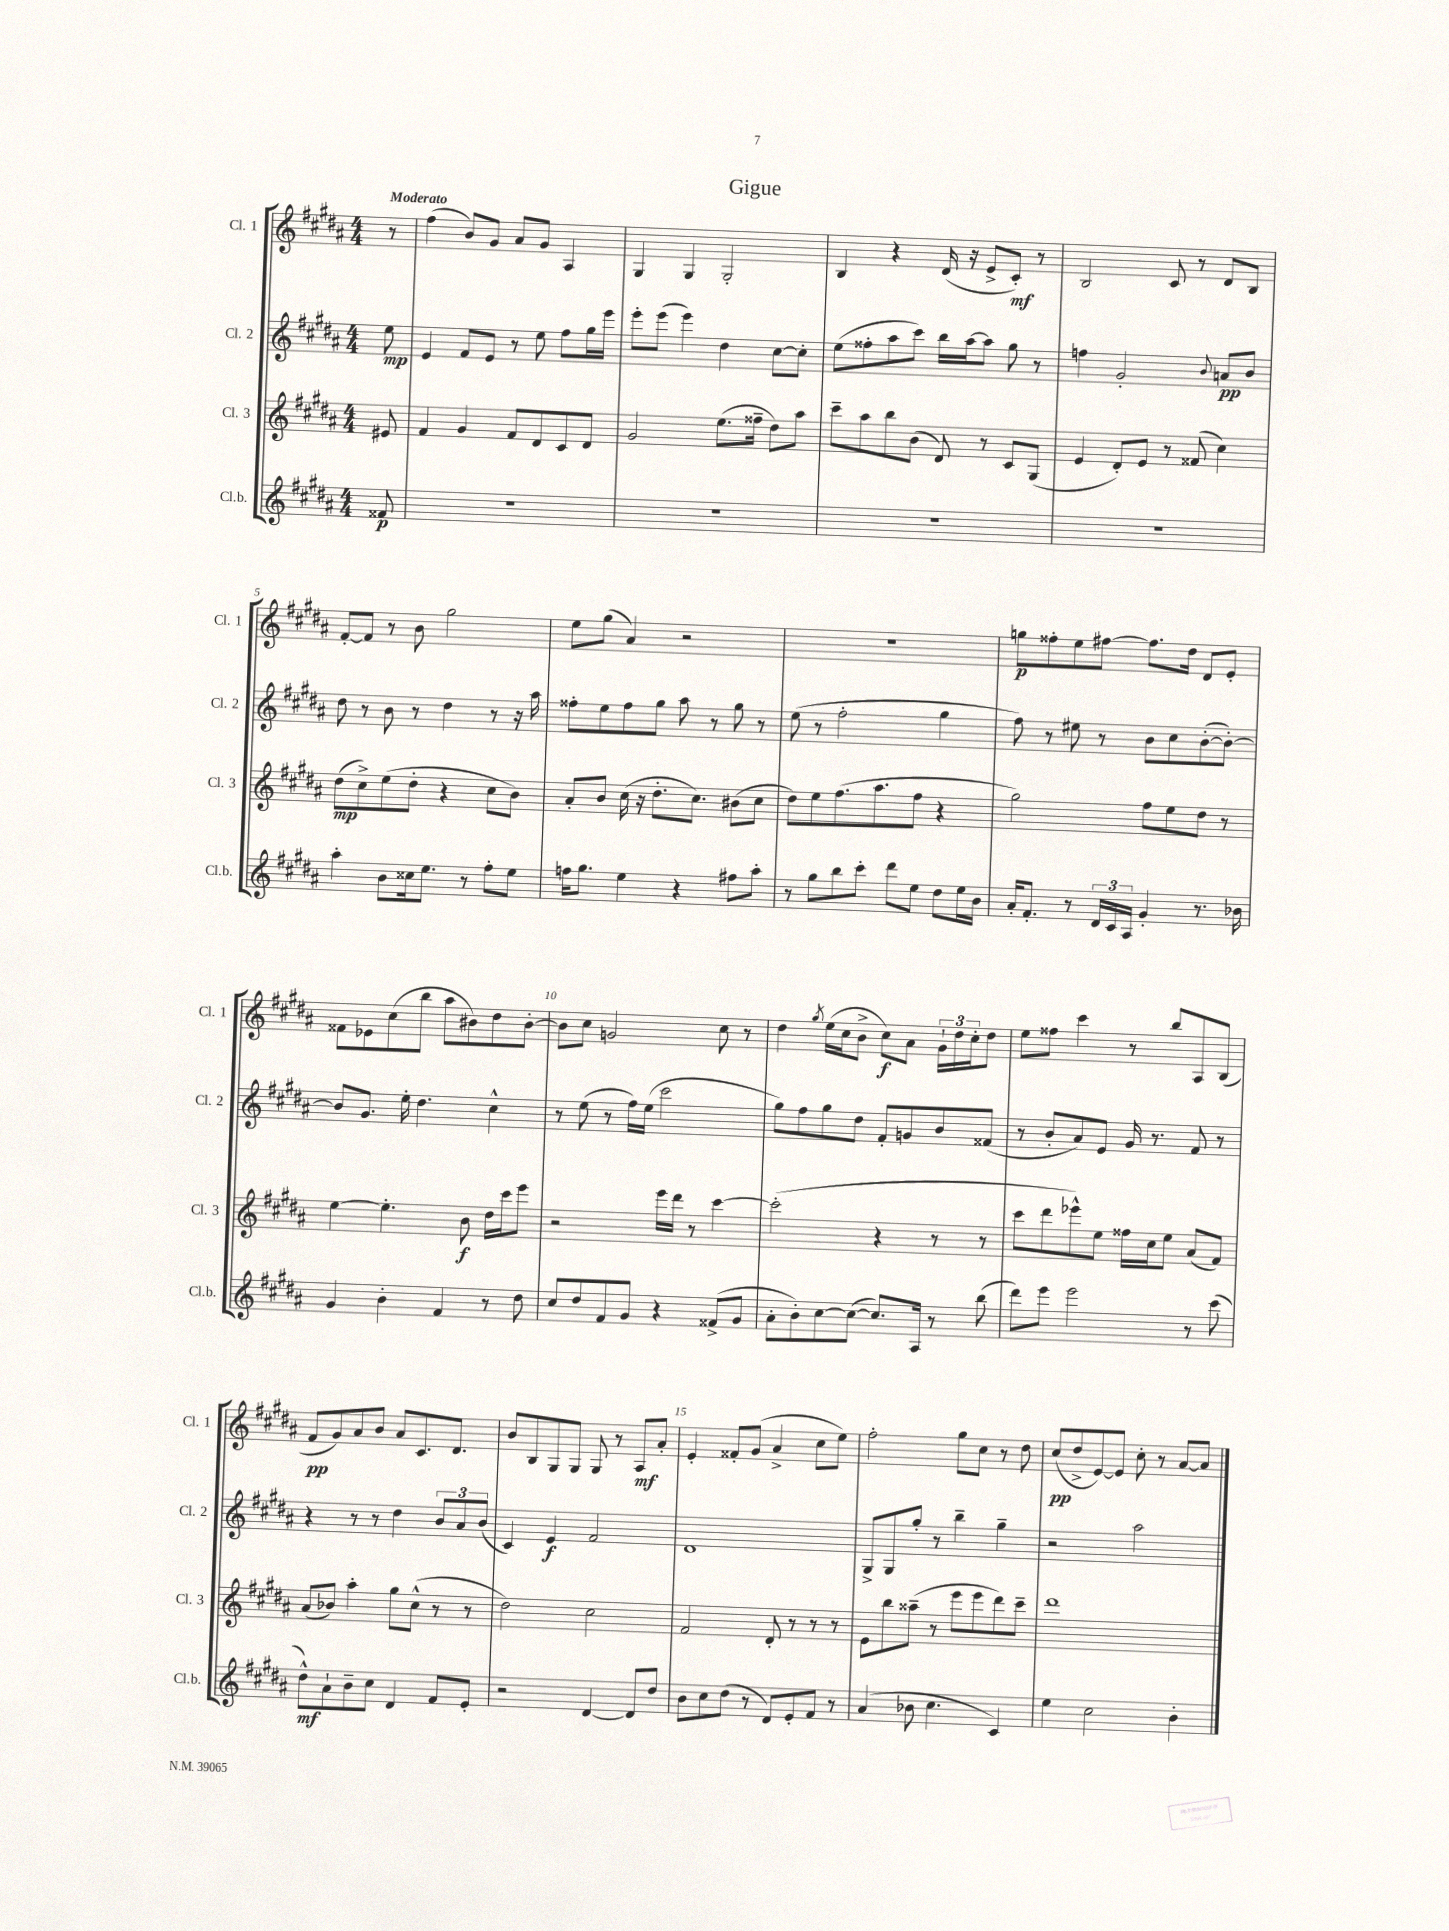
\header { title = "Gigue" }
<<
\new StaffGroup <<
\new Staff = "s0" \with { instrumentName = "Cl. 1" shortInstrumentName = "Cl. 1" } {
    \clef treble \key b \major \numericTimeSignature \time 4/4 \partial 8 \tempo "Moderato"
    r8 |
    fis''4( b'8) gis'8 ais'8 gis'8 ais4 |
    gis4 gis4 gis2-. |
    b4 r4 dis'16( r16 e'8-> cis'8-.\mf) r8 |
    b2 cis'8 r8 dis'8 b8 |
    fis'8~-. fis'8 r8 b'8 gis''2 |
    e''8 gis''8( ais'4) r2 |
    R1 |
    g''8\p fisis''8-. e''8 fis''8~ fis''8. dis''16 dis'8 e'8-. |
    fisis'8 ees'8 cis''8( b''8 ais''8 bis'8) dis''8 bis'8~-. |
    bis'8 cis''8 g'2 cis''8 r8 |
    dis''4 \acciaccatura { gis''8 } e''16( cis''16 b'8-> cis''8\f) ais'8 \tuplet 3/2 { gis'16-! dis''16 cis''16-. } dis''8 |
    e''8 fisis''8 cis'''4 r8 b''8 ais8 b8( |
    fis'8\pp gis'8) ais'8 b'8 ais'8 cis'8. dis'8. |
    b'8 b8 gis8 gis8 gis8 r8 ais8\mf ais'8-. |
    e'4-. fisis'8-. gis'8( ais'4-> cis''8 e''8) |
    fis''2-. gis''8 cis''8 r8 dis''8 |
    cis''8\pp( dis''8-> e'8~) e'8 cis''8-. r8 ais'8~ ais'8 \bar "|." |
}
\new Staff = "s1" \with { instrumentName = "Cl. 2" shortInstrumentName = "Cl. 2" } {
    \clef treble \key b \major \numericTimeSignature \time 4/4 \partial 8
    e''8\mp |
    e'4 fis'8 e'8 r8 e''8 fis''8 gis''16 e'''16 |
    e'''8-. e'''8( e'''4) dis''4 cis''8~ cis''8-. |
    e''8( fisis''8-. ais''8 cis'''8) b''16 ais''16~ ais''8 gis''8 r8 |
    f''4 gis'2-. \appoggiatura { b'8 } a'8\pp b'8 |
    dis''8 r8 b'8 r8 dis''4 r8 r16 ais''16 |
    fisis''8-. e''8 fisis''8 gis''8 ais''8 r8 gis''8 r8 |
    e''8( r8 fis''2-. gis''4 |
    fis''8) r8 eis''8 r8 b'8 cis''8 b'8~-.( b'8~-.) |
    b'8 gis'8. e''16-. dis''4. cis''4-^ |
    r8 e''8( r8 fis''16) e''16( cis'''2 |
    gis''8) fis''8 gis''8 dis''8 fis'8-. g'8 b'8 fisis'8( |
    r8 b'8-. ais'8) e'8 gis'16 r8. fis'8 r8 |
    r4 r8 r8 dis''4 \tuplet 3/2 { b'8 ais'8 b'8( } |
    cis'4) e'4\f fis'2 |
    dis'1 |
    gis8-> gis8 gis''8-. r8 b''4-- gis''4-- |
    r2 ais''2 \bar "|." |
}
\new Staff = "s2" \with { instrumentName = "Cl. 3" shortInstrumentName = "Cl. 3" } {
    \clef treble \key b \major \numericTimeSignature \time 4/4 \partial 8
    eis'8 |
    fis'4 gis'4 fis'8 dis'8 cis'8 dis'8 |
    gis'2 e''8.( fisis''16-- dis''8) ais''8 |
    cis'''8-- ais''8 b''8 b'8( dis'8) r8 cis'8 gis8( |
    e'4 dis'8-.) e'8 r8 fisis'8( cis''4) |
    dis''8\mp( cis''8->) e''8( dis''8-. r4 cis''8 b'8) |
    ais'8-. b'8 cis''16( r16 dis''8.-. cis''8.) bis'8( cis''8 |
    dis''8) e''8 fis''8.( ais''8. fis''8 r4 |
    gis''2) fis''8 e''8 dis''8 r8 |
    e''4~ e''4.-. b'8\f dis''16 cis'''16 e'''8 |
    r2 e'''16 dis'''16 r8 cis'''4~ |
    cis'''2-.( r4 r8 r8 |
    cis'''8 dis'''8 ees'''8-^) e''8 fisis''16 cis''16 e''8 ais'8( fis'8) |
    ais'8( bes'8) ais''4-. gis''8 cis''8-^( r8 r8 |
    dis''2) cis''2 |
    fis'2 dis'8-. r8 r8 r8 |
    e'8 b''8 aisis''8--( r8 e'''8 e'''8 dis'''8) cis'''8-- |
    dis'''1 \bar "|." |
}
\new Staff = "s3" \with { instrumentName = "Cl.b." shortInstrumentName = "Cl.b." } {
    \clef treble \key b \major \numericTimeSignature \time 4/4 \partial 8
    fisis'8\p |
    R1 |
    R1 |
    R1 |
    R1 |
    ais''4-. b'8 cisis''16 e''8. r8 fis''8-. e''8 |
    f''16 gis''8. e''4 r4 fis''8 ais''8-. |
    r8 gis''8 b''8 cis'''8-. dis'''8 e''8 dis''8 e''16 b'16 |
    ais'16-. fis'8.-. r8 \tuplet 3/2 { dis'16 cis'16 ais16 } gis'4-. r8. bes'16 |
    gis'4 b'4-. fis'4 r8 dis''8 |
    cis''8 dis''8 fis'8 gis'8 r4 fisis'8->( gis'8 |
    ais'8-. b'8-.) cis''8~ cis''8~( cis''8.) ais16 r8 b''8( |
    dis'''8) e'''8 e'''2 r8 cis'''8( |
    dis''8-^\mf) ais'8-! b'8-- cis''8 dis'4 fis'8 e'8-. |
    r2 dis'4~ dis'8 dis''8 |
    b'8 cis''8 dis''8( r8 dis'8) e'8-. fis'8 r8 |
    ais'4( bes'8 cis''4. cis'4) |
    e''4 cis''2 b'4-. \bar "|." |
}
>>
>>
\layout { \context { \Score \override BarNumber.break-visibility = ##(#f #t #t) barNumberVisibility = #(every-nth-bar-number-visible 5) } }
